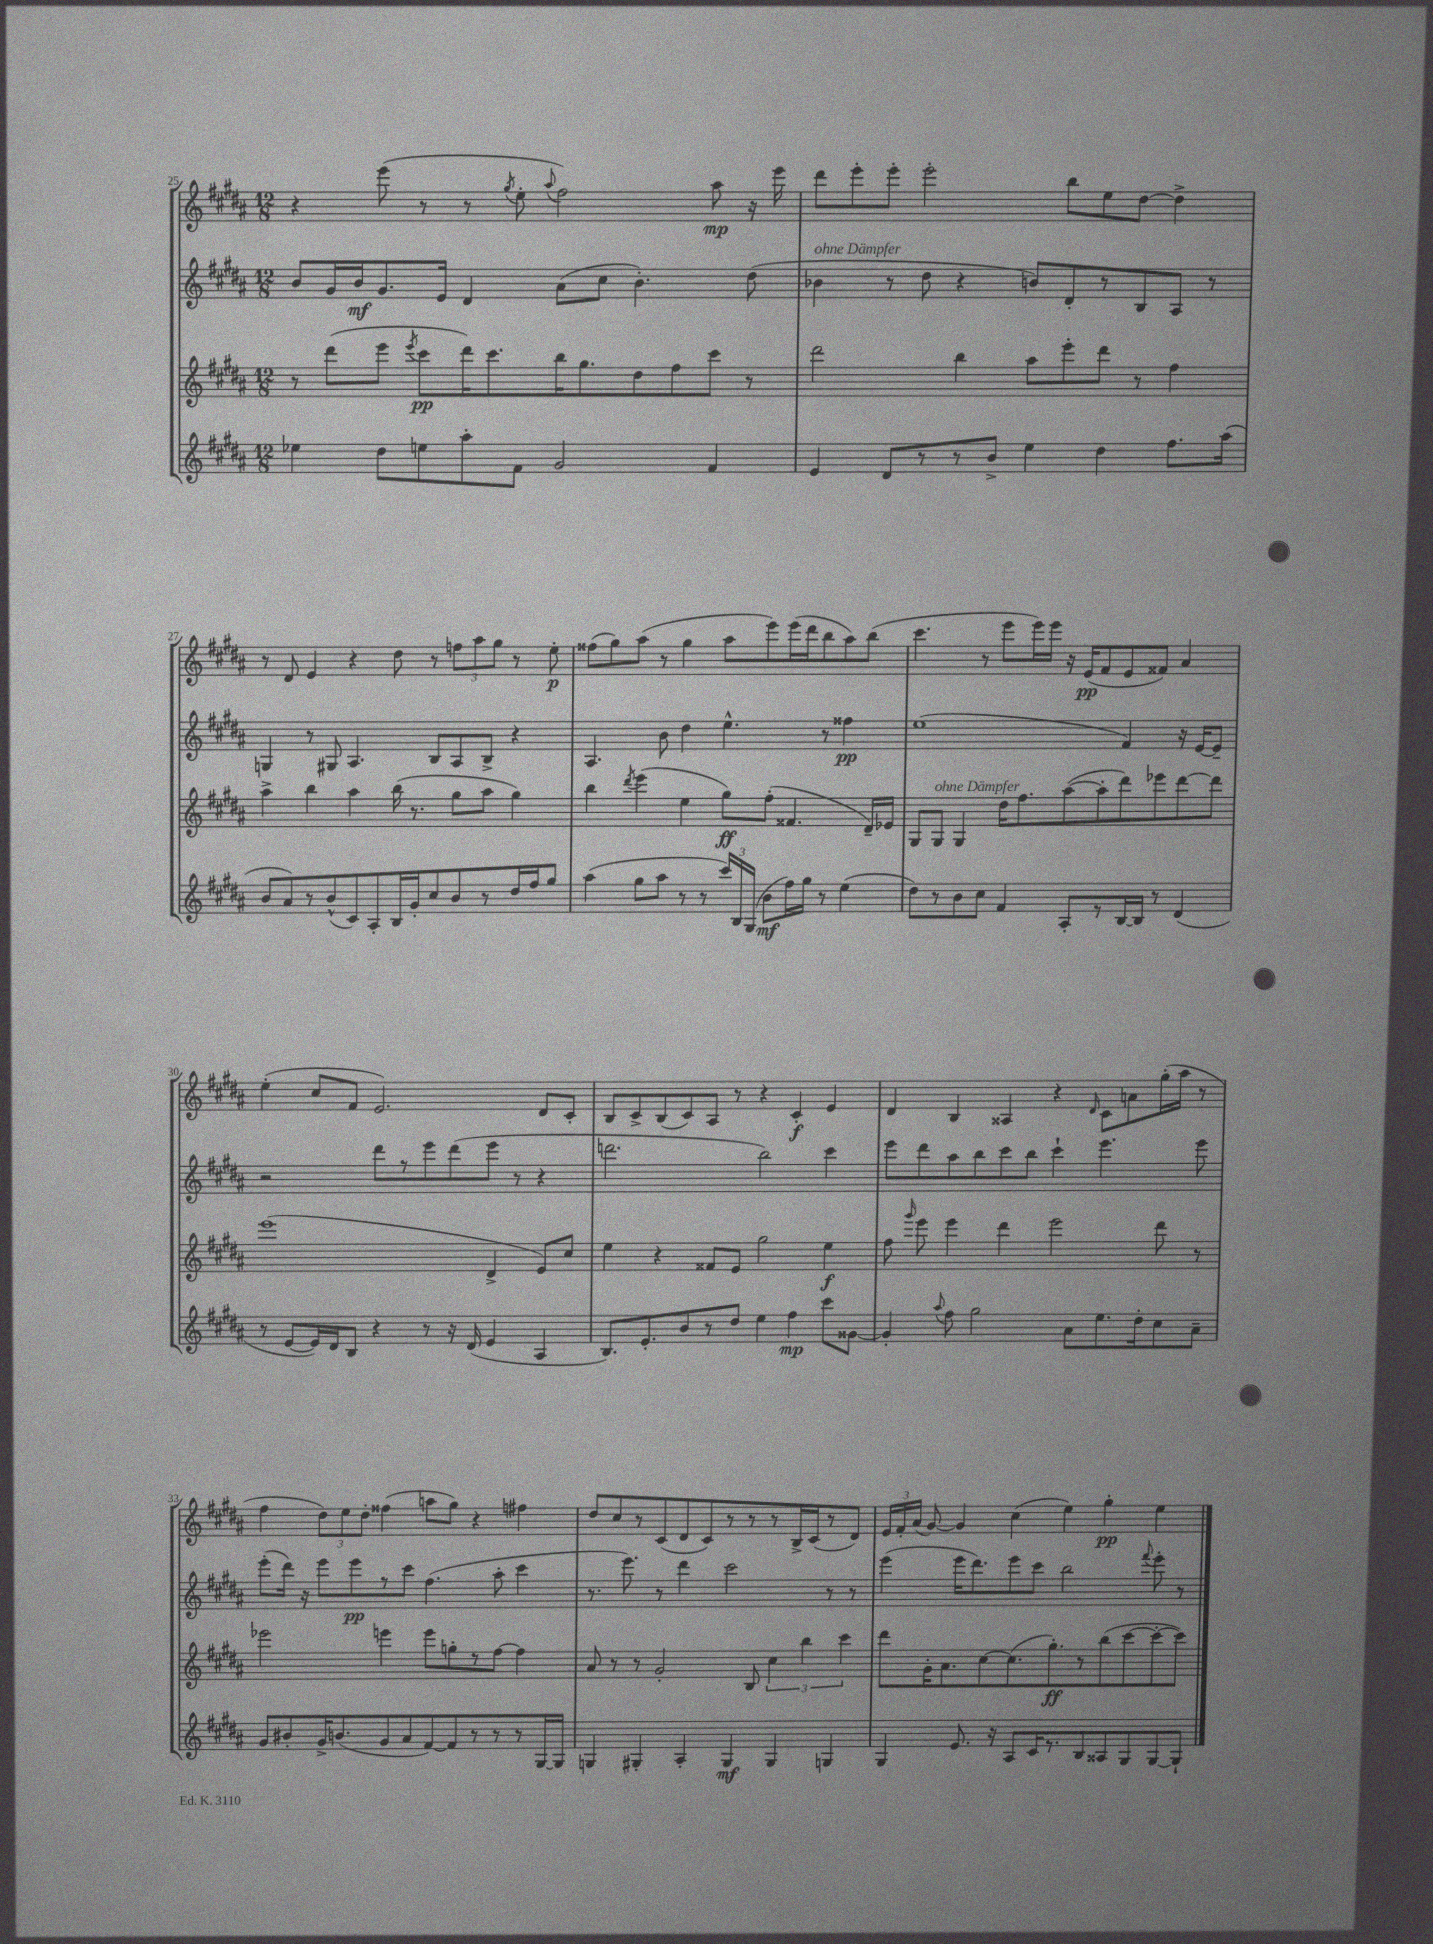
<<
\new StaffGroup <<
\new Staff = "s0" {
    \clef treble \key b \major \numericTimeSignature \time 12/8
    \autoBeamOff r4 e'''8( r8 r8 \acciaccatura { gis''8 } e''8-. \appoggiatura { ais''8 } fis''2) ais''8\mp r16 e'''16 |
    dis'''8[ e'''8-. e'''8]-. e'''2-. b''8[ e''8 dis''8]~ dis''4-> |
    r8 dis'8 e'4 r4 dis''8 r8 \tuplet 3/2 { f''8[ ais''8 gis''8] } r8 e''8-.\p |
    fisis''8[( gis''8) ais''8]( r8 gis''4 ais''8[ e'''8) e'''16( dis'''16 b''8 ais''8) b''8]( |
    cis'''4. r8 e'''8[ e'''16) e'''16] r16 e'16[\pp( fis'8 e'8 fisis'8]) ais'4 |
    e''4-.( cis''8[ fis'8] e'2.) dis'8[ cis'8]-. |
    b8[ cis'8-> b8( cis'8) ais8] r8 r4 cis'4-.\f e'4 |
    dis'4 b4 aisis4 r4 \grace { dis'16 } cis'8[ a'8 gis''16-.( ais''16] r8 |
    fis''4 \tuplet 3/2 { dis''8[) e''8 dis''8]-. } fisis''4( a''8[ gis''8]) r4 fis''4 |
    dis''8[ cis''8 r8 cis'8( dis'8 cis'8) r8 r8 r8 b16-> cis'16( r8 dis'8]) |
    \tuplet 3/2 { e'16[ fis'16-. ais'16]( } gis'8~) gis'4 cis''4( e''4) gis''4-.\pp e''4 \bar "|." |
}
\new Staff = "s1" {
    \clef treble \key b \major \numericTimeSignature \time 12/8
    \autoBeamOff b'8[ gis'16 b'16\mf gis'8. e'16] dis'4 ais'8[( cis''8] b'4.-.) dis''8( |
    bes'4^\markup { \italic "ohne Dämpfer" } r8 dis''8 r4 b'8[) dis'8-. r8 b8 ais8] r8 |
    g4 r8 gis8 ais4. b8[ ais8 b8]-> r4 |
    ais4. b'8 dis''4 e''4.-^ r8 fisis''4\pp |
    e''1( fis'4) r16 e'16[~ e'8]-- |
    r2 dis'''8[ r8 e'''8 dis'''8( e'''8] r8 r4 |
    d'''2. b''2) cis'''4 |
    e'''8[ dis'''8 ais''8 b''8 cis'''8 b''8] cis'''4-! e'''4. e'''8 |
    e'''8[-.( dis'''16]) r16 e'''8[ e'''8\pp r8 cis'''8] fis''4.( ais''8-. cis'''4 |
    r8. e'''8.) r8 dis'''4 cis'''2 r8 r8 |
    e'''4( e'''16[ dis'''8.) e'''8 cis'''8] b''2 \appoggiatura { fis'''8 } e'''8-. r8 \bar "|." |
}
\new Staff = "s2" {
    \clef treble \key b \major \numericTimeSignature \time 12/8
    \autoBeamOff r8 dis'''8[( e'''8] \acciaccatura { e'''8 } cis'''8[\pp dis'''16) cis'''8. b''16 gis''8. dis''8 fis''8 cis'''8] r8 |
    dis'''2 b''4 ais''8[ e'''8-. dis'''8] r8 fis''4 |
    ais''4-> b''4 ais''4 b''16( r8. gis''8[ ais''8] gis''4) |
    b''4 \acciaccatura { dis'''8 } e'''4( e''4 gis''8[\ff) fis''8]-.( fisis'4. dis'16[--) ees'16] |
    gis8[ gis8]^\markup { \italic "ohne Dämpfer" } gis4 dis''16[ fis''8. ais''8~( ais''8-. dis'''8) ees'''8 dis'''8~ dis'''8] |
    e'''1( dis'4-> e'8[) cis''8] |
    e''4 r4 fisis'8[ e'8] gis''2 e''4\f |
    fis''8 \grace { gis'''16 } e'''8 e'''4 dis'''4 e'''2 dis'''8 r8 |
    ees'''2 e'''4 e'''8[ g''8-. r8 fis''8]~ fis''4 |
    ais'8 r8 r8 gis'2-. b8 \tuplet 3/2 { cis''4 b''4 cis'''4 } |
    dis'''8[ gis'16-. ais'8. cis''8~ cis''8.( gis''8.-.\ff) r8 b''8( cis'''8~ cis'''8~-. cis'''8]) \bar "|." |
}
\new Staff = "s3" {
    \clef treble \key b \major \numericTimeSignature \time 12/8
    \autoBeamOff ees''4 dis''8[ e''8 ais''8-. fis'8] gis'2 fis'4 |
    e'4 dis'8[ r8 r8 b'8]-> e''4 dis''4 fis''8.[ ais''16]( |
    b'8[ ais'8) r8 b'8-^( cis'8) ais8-. b16 gis'16-. cis''8 b'8 r8 dis''16 fis''16 gis''8] |
    ais''4( gis''8[ ais''8] r8 r8 \tuplet 3/2 { cis'''16[) b16 gis16]( } b'8[\mf fis''16) gis''16] r8 e''4( |
    dis''8[) r8 b'8 cis''8] fis'4 ais8[-. r8 b16~ b16] r8 dis'4( |
    r8 e'8[~ e'16) dis'16 b8] r4 r8 r16 dis'16( e'4 ais4 |
    b8.[) e'8.-. b'8 r8 dis''8] e''4 fis''4\mp cis'''8[ gisis'8]~ |
    gisis'4-. \appoggiatura { ais''8 } fis''8 gis''2 ais'8[ e''8. dis''16-. cis''8 ais'8]-- |
    gis'8[ bis'8-. gis'16-> b'8.( gis'8 ais'8 fis'8~) fis'8 r8 r8 r8 gis16~ gis16] |
    g4 gis4-. ais4-. gis4\mf gis4 g4 |
    gis4 e'8. r16 ais8[ cis'16 r8. b8 aisis8 gis8 gis8~ gis8]-! \bar "|." |
}
>>
>>
\layout { \context { \Score currentBarNumber = #25 } }
